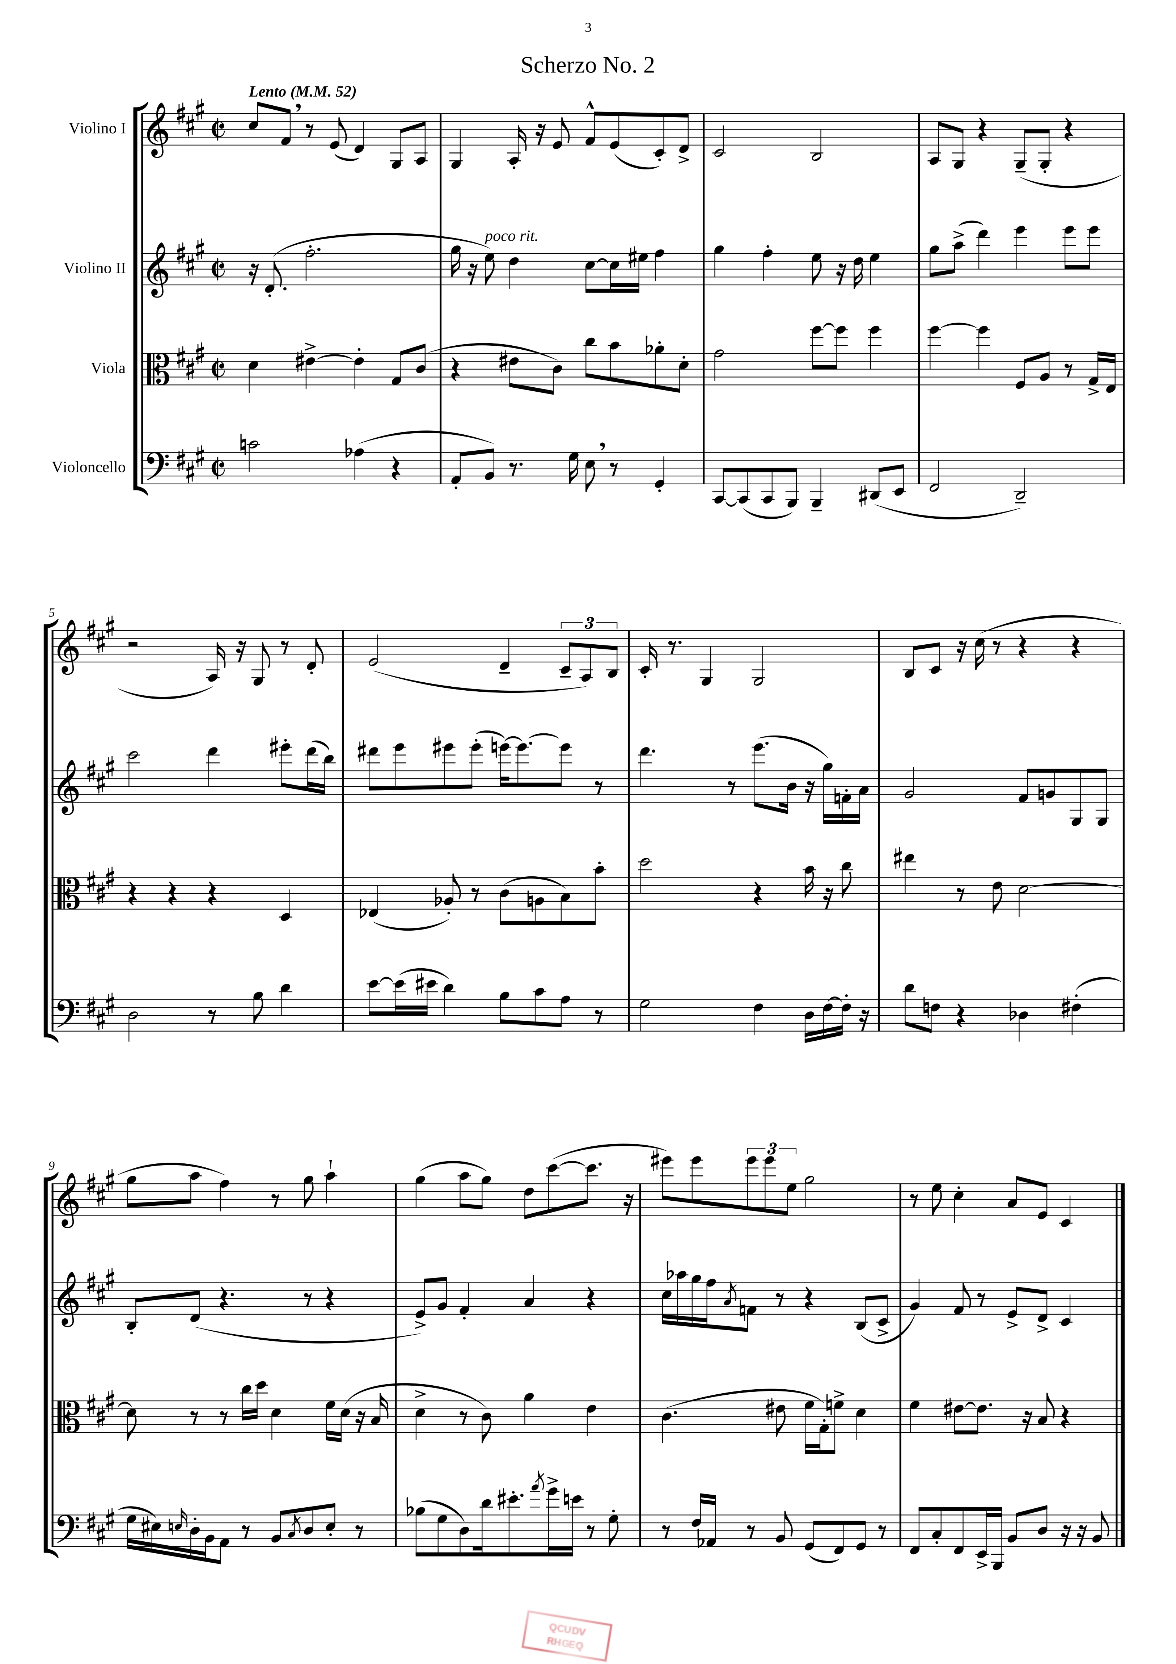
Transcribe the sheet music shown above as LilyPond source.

\header { title = "Scherzo No. 2" }
<<
\new StaffGroup <<
\new Staff = "s0" \with { instrumentName = "Violino I" } {
    \clef treble \key a \major \defaultTimeSignature \time 2/2 \tempo "Lento" 4 = 52
    cis''8 fis'8 \breathe r8 e'8( d'4) gis8 a8 |
    gis4 a16-. r16 e'8 fis'8-^ e'8( cis'8-.) d'8-> |
    cis'2 b2 |
    a8 gis8 r4 gis8--( gis8-. r4 |
    r2 a16) r16 gis8 r8 d'8-. |
    e'2( d'4-- \tuplet 3/2 { cis'8-- a8) b8 } |
    cis'16-. r8. gis4 gis2 |
    b8 cis'8 r16 cis''16( r8 r4 r4 |
    gis''8 a''8 fis''4) r8 gis''8 a''4-! |
    gis''4( a''8 gis''8) d''8 cis'''8~( cis'''8. r16 |
    eis'''8) eis'''8 \tuplet 3/2 { eis'''8 eis'''8 e''8 } gis''2 |
    r8 e''8 cis''4-. a'8 e'8 cis'4 \bar "|." |
}
\new Staff = "s1" \with { instrumentName = "Violino II" } {
    \clef treble \key a \major \defaultTimeSignature \time 2/2
    r16 d'8.-.( fis''2.-. |
    gis''16 r16 e''8^\markup { \italic "poco rit." }) d''4 cis''8~ cis''16 eis''16 fis''4 |
    gis''4 fis''4-. e''8 r16 d''16 e''4 |
    gis''8 a''8->( d'''4) e'''4 e'''8 e'''8 |
    cis'''2 d'''4 eis'''8-. d'''16( b''16) |
    dis'''8 e'''8 eis'''8 eis'''8-.( e'''16~) e'''8.~ e'''8 r8 |
    d'''4. r8 e'''8.( b'16 r16 gis''16) f'16-. a'16 |
    gis'2 fis'8 g'8 gis8 gis8 |
    b8-. d'8( r4. r8 r4 |
    e'8->) gis'8 fis'4-. a'4 r4 |
    cis''16 aes''16 gis''16 fis''16 \acciaccatura { a'8 } f'8 r8 r4 b8( cis'8-> |
    gis'4) fis'8 r8 e'8-> d'8-> cis'4 \bar "|." |
}
\new Staff = "s2" \with { instrumentName = "Viola" } {
    \clef alto \key a \major \defaultTimeSignature \time 2/2
    d'4 eis'4~-> eis'4-. gis8 cis'8( |
    r4 eis'8 cis'8) cis''8 b'8 aes'8-. d'8-. |
    gis'2 fis''8~ fis''8 fis''4 |
    fis''4~ fis''4 fis8 a8 r8 gis16-> e16 |
    r4 r4 r4 d4 |
    ees4( aes8-.) r8 cis'8( a8 b8) b'8-. |
    d''2 r4 b'16 r16 cis''8 |
    eis''4 r8 e'8 d'2~ |
    d'8 r8 r8 cis''16 d''16 d'4 fis'16 d'16( r16 b16 |
    d'4-> r8 cis'8) a'4 e'4 |
    cis'4.( eis'8 fis'16 gis16-.) f'8-> d'4 |
    fis'4 eis'8~ eis'8. r16 b8 r4 \bar "|." |
}
\new Staff = "s3" \with { instrumentName = "Violoncello" } {
    \clef bass \key a \major \defaultTimeSignature \time 2/2
    c'2 aes4( r4 |
    a,8-. b,8) r8. gis16 e8 \breathe r8 gis,4-. |
    cis,8~ cis,8( cis,8 b,,8) b,,4-- dis,8( e,8 |
    fis,2 d,2--) |
    d2 r8 b8 d'4 |
    e'8~ e'16( eis'16 d'4) b8 cis'8 a8 r8 |
    gis2 fis4 d16 fis16~ fis16-. r16 |
    d'8 f8 r4 des4 fis4-.( |
    gis16 eis16) \grace { e16 } d16-. b,16 a,8 r8 b,8 \acciaccatura { cis8 } d8 e8-. r8 |
    bes8( gis8 d8) d'16 eis'8.-. \acciaccatura { a'8 } gis'16-> e'16 r8 gis8-. |
    r8 fis16 aes,16 r8 b,8 gis,8( fis,8) gis,8 r8 |
    fis,8 cis8-. fis,8 e,16-> b,,16 b,8 d8 r16 r16 b,8 \bar "|." |
}
>>
>>
